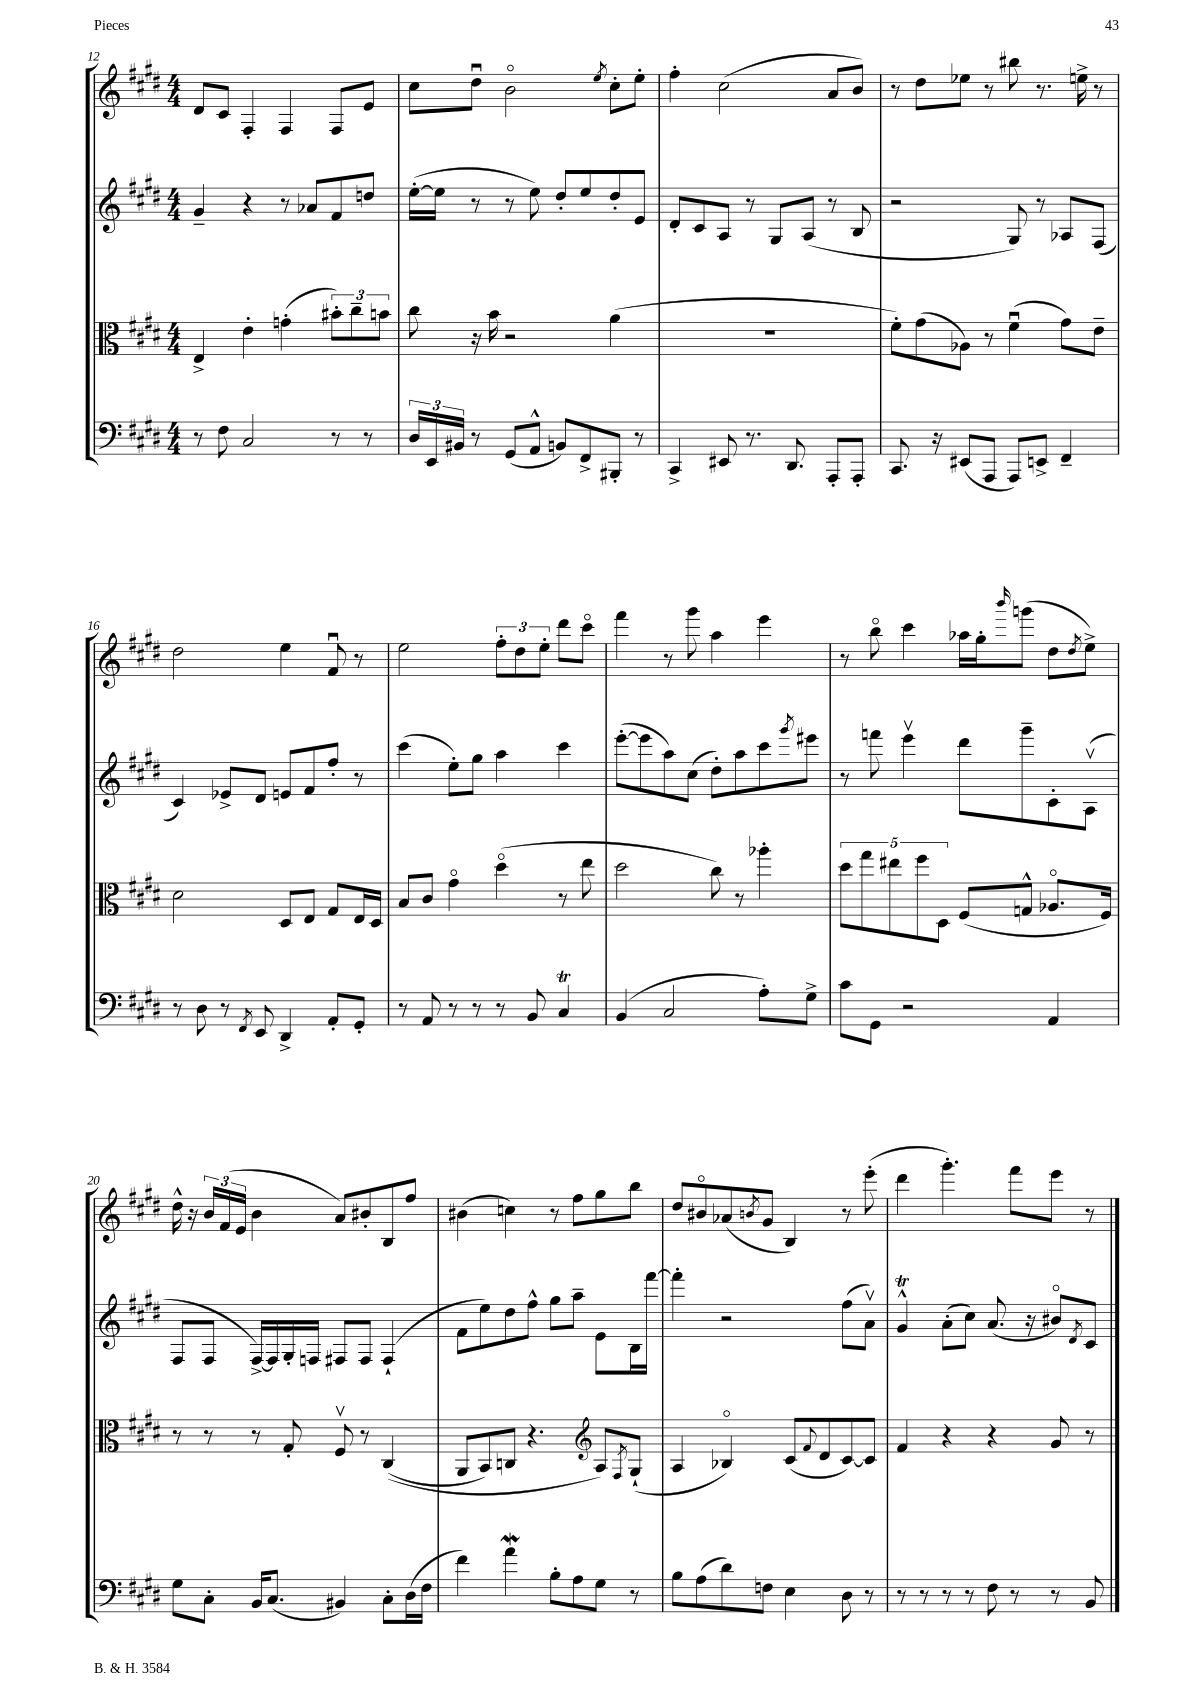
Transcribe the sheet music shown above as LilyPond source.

<<
\new StaffGroup <<
\new Staff = "s0" {
    \clef treble \key e \major \numericTimeSignature \time 4/4
    dis'8 cis'8 fis4-. fis4 fis8 e'8 |
    cis''8 dis''8\downbow b'2\flageolet \acciaccatura { e''8 } cis''8-. e''8-. |
    fis''4-. cis''2( a'8 b'8) |
    r8 dis''8 ees''8 r8 bis''8 r8. e''16-> r8 |
    dis''2 e''4 fis'8\downbow r8 |
    e''2 \tuplet 3/2 { fis''8-. dis''8 e''8-. } dis'''8 cis'''8\flageolet |
    fis'''4 r8 gis'''8 a''4 e'''4 |
    r8 b''8\flageolet cis'''4 aes''16 gis''16-. \grace { b'''16 } g'''8( dis''8 \acciaccatura { dis''8 } e''8->) |
    dis''16-^ r16 \tuplet 3/2 { b'16 fis'16( e'16 } b'4 a'8) bis'8-. b8 fis''8 |
    bis'4( c''4) r8 fis''8 gis''8 b''8 |
    dis''8 bis'8\flageolet aes'8( \acciaccatura { b'8 } gis'8 b4) r8 e'''8-.( |
    dis'''4 gis'''4.-.) fis'''8 e'''8 r8 \bar "|." |
}
\new Staff = "s1" {
    \clef treble \key e \major \numericTimeSignature \time 4/4
    gis'4-- r4 r8 aes'8 fis'8 d''8 |
    e''16~-.( e''16 r8 r8 e''8) dis''8-. e''8 dis''8-. e'8 |
    dis'8-. cis'8 a8 r8 gis8 a8( r8 b8 |
    r2 gis8) r8 aes8 fis8( |
    cis'4) ees'8-> dis'8 e'8 fis'8 fis''8-. r8 |
    cis'''4( e''8-.) gis''8 a''4 cis'''4 |
    e'''8~-.( e'''8 a''8) cis''8( dis''8-.) a''8 cis'''8 \acciaccatura { gis'''8 } eis'''8 |
    r8 f'''8 e'''4\upbow dis'''8 gis'''8-- cis'8-. a8\upbow( |
    fis8 fis8 fis16~->) fis16 gis16-. f16 fis8 fis8 fis4-!( |
    fis'8 e''8) dis''8 fis''8-^ gis''8 a''8-- e'8 b16 fis'''16~ |
    fis'''4-. r2 fis''8( a'8\upbow) |
    gis'4-^\trill a'8-.( cis''8) a'8.( r16 bis'8\flageolet) \acciaccatura { dis'8 } cis'8 \bar "|." |
}
\new Staff = "s2" {
    \clef alto \key e \major \numericTimeSignature \time 4/4
    e4-> e'4-. g'4-.( \tuplet 3/2 { bis'8-.) cis''8-- b'8 } |
    cis''8 r16 b'16 r2 a'4( |
    R1 |
    fis'8-.) gis'8( aes8) r8 fis'4\downbow( gis'8) e'8-- |
    dis'2 dis8 e8 gis8 e16 dis16 |
    b8 cis'8 gis'4\flageolet dis''4\flageolet( r8 e''8 |
    dis''2 cis''8) r8 aes''4-. |
    \tuplet 5/4 { dis''8 gis''8 eis''8 fis''8 dis8 } fis8( g8-^ aes8.\flageolet fis16) |
    r8 r8 r8 gis8-. fis8\upbow r8 cis4(\( |
    a,8 b,8) c8 r4. \clef treble a8\) \acciaccatura { fis8 } gis8-!( |
    a4 bes4\flageolet) cis'8( \appoggiatura { fis'8 } dis'8 cis'8~) cis'8 |
    fis'4 r4 r4 gis'8 r8 \bar "|." |
}
\new Staff = "s3" {
    \clef bass \key e \major \numericTimeSignature \time 4/4
    r8 fis8 cis2 r8 r8 |
    \tuplet 3/2 { dis16 e,16 bis,16 } r8 gis,8( a,8-^ b,8) fis,8-> bis,,8-. r8 |
    cis,4-> eis,8 r8. dis,8. a,,8-. a,,8-. |
    cis,8. r16 eis,8( a,,8 a,,8) e,8-> fis,4-- |
    r8 dis8 r8 \acciaccatura { fis,8 } e,8 dis,4-> a,8-. gis,8-. |
    r8 a,8 r8 r8 r8 b,8 cis4\trill |
    b,4( cis2 a8-.) gis8-> |
    cis'8 gis,8 r2 a,4 |
    gis8 cis8-. b,16 cis8.( bis,4) cis8-. dis16( fis16 |
    fis'4) a'4\mordent b8-. a8 gis8 r8 |
    b8 a8( dis'8) f8 e4 dis8 r8 |
    r8 r8 r8 r8 fis8 r8 r8 b,8 \bar "|." |
}
>>
>>
\layout { \context { \Score currentBarNumber = #12 } }
